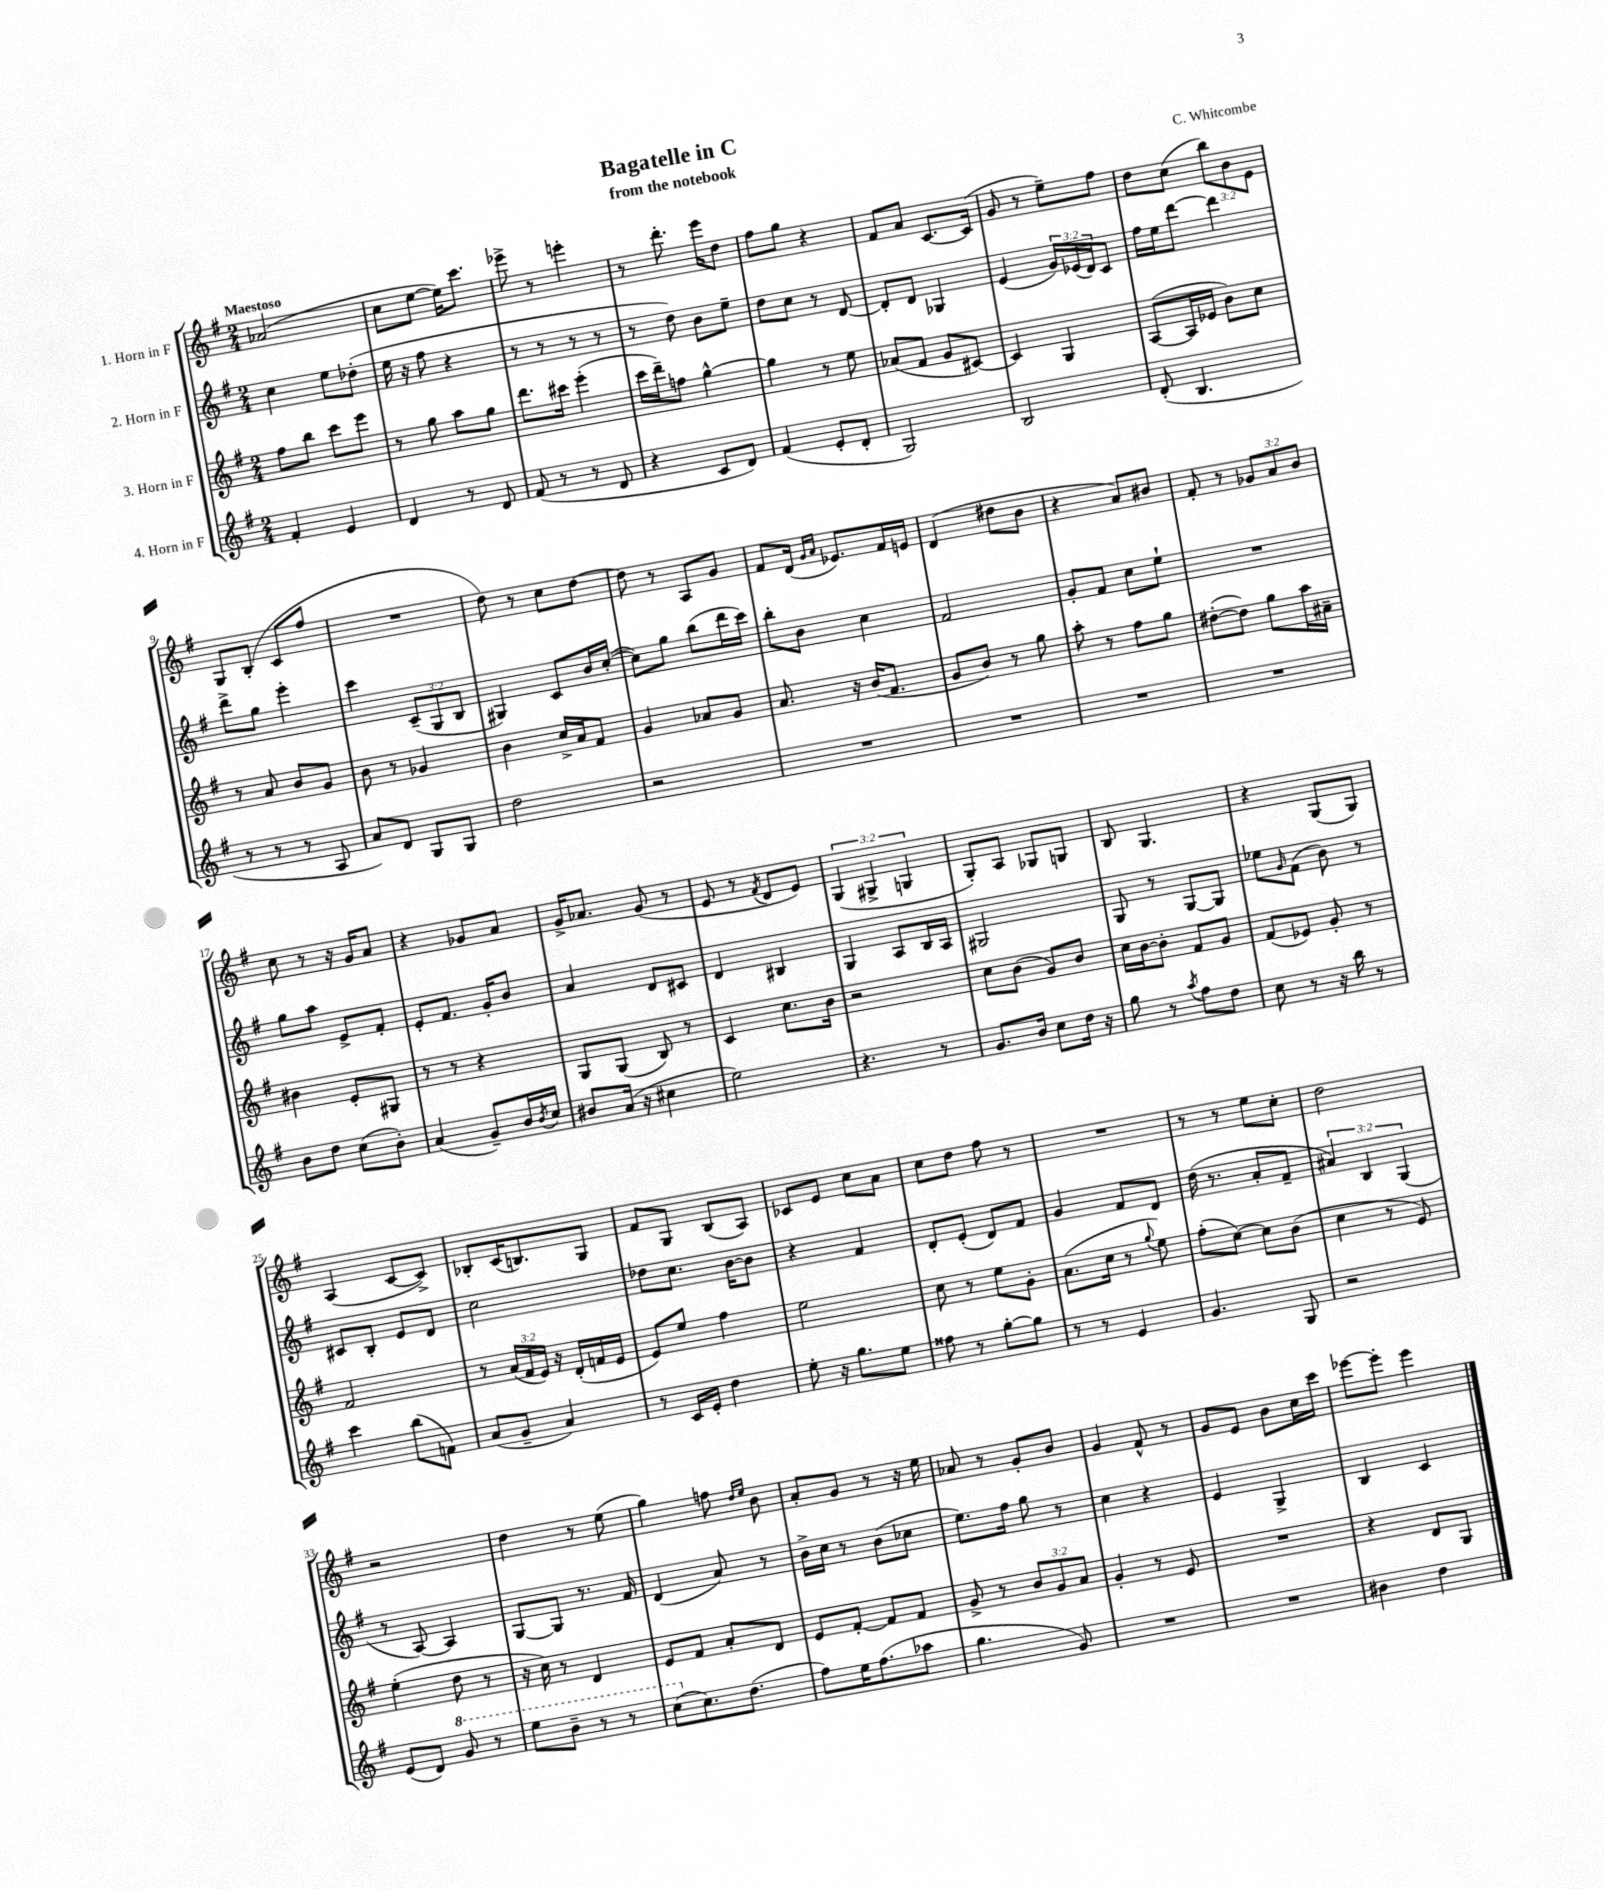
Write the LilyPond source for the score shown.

\header { title = "Bagatelle in C" composer = "C. Whitcombe" subtitle = "from the notebook" }
<<
\new StaffGroup <<
\new Staff = "s0" \with { instrumentName = "1. Horn in F" } {
    \clef treble \key g \major \numericTimeSignature \time 2/4 \override Staff.TupletNumber.text = #tuplet-number::calc-fraction-text \tempo "Maestoso"
    aes'2( |
    c''8 e''8~ e''16) c'''8. |
    ees'''8-> r8 e'''4-. |
    r8 d'''8.-. e'''16 d''8 |
    fis''8 g''8 r4 |
    fis'8 a'8 c'8.~ c'16( |
    g'8 r8 e''8--) fis''8 |
    d''8 c''8( \tuplet 3/2 { b''8) b'8 e'8 } |
    g8 b8-.( c'8 fis''8 |
    R2 |
    d''8) r8 c''8 d''8~ |
    d''8 r8 a8 g'8 |
    fis'8 d'16( \grace { g'16 a'16 } ees'8.) fis'16 e'16 |
    d'4( dis''8 b'8 |
    r4 a'8) bis'8 |
    fis'8-. r8 \tuplet 3/2 { ges'8 a'8 b'8 } |
    c''8 r8 r16 g'16 a'8 |
    r4 ges'8 a'8 |
    g'16-> aes'8. g'8( r8 |
    e'8 r8 \acciaccatura { fis'8 } d'8 e'8) |
    \tuplet 3/2 { g4( gis4-> g4 } |
    g8-.) a8 ges8 g8 |
    b8 g4. |
    r4 g8( g8) |
    a4( c'8~ c'8->) |
    bes8-. c'16( b8.) g8 |
    fis'8 g8 b8( a8) |
    ces'8 e'8 c''8 a'8 |
    c''8 d''8 fis''8 r8 |
    R2 |
    r8 r8 e''8 c''8-. |
    d''2 |
    r2 |
    d''4 r8 e''8( |
    g''4) f''8 \grace { d''16 e''16 } b'8 |
    a'8-. g'8 r8 r16 e''16 |
    aes'8 r8 g'8-. b'8 |
    g'4 fis'8-^ r8 |
    g'8 e'8 b'8 c''16 c'''16 |
    ees'''8~ ees'''8-. ees'''4 \bar "|." |
}
\new Staff = "s1" \with { instrumentName = "2. Horn in F" } {
    \clef treble \key g \major \numericTimeSignature \time 2/4 \override Staff.TupletNumber.text = #tuplet-number::calc-fraction-text
    c''4 e''8 des''8-.( |
    e''16 r16 fis''8 r4 |
    r8 r8 r8 r8 |
    r8 d''8) b'8 e''8-- |
    d''8 c''8 r8 d'8~ |
    d'8-. d'8 ges4 |
    e'4( \tuplet 3/2 { g'16) ees'16( d'16) } c'8 |
    fis''16 e''16 d'''8~ d'''4 |
    d'''8-> g''8 e'''4-. |
    c'''4 \tuplet 3/2 { c'8--( g8 b8 } |
    gis4) c'8 b'16 c''16~-.( |
    c''8) g''8 b''8( d'''16 c'''16) |
    b''8-. b'8 c''4 |
    fis'2 |
    g'8-. fis'8 c''8 e''8-! |
    R2 |
    g''8 a''8 e'8-> fis'8-. |
    e'8-. fis'8. g'16-. b'8 |
    a'4 d'8 cis'8 |
    d'4 bis4 |
    g4 a8 b16 a16 |
    gis2 |
    g8 r8 g8~ g8 |
    ees''8 \grace { g'16 } fis'8( b'8) r8 |
    cis'8 b8-. e'8 d'8 |
    c''2 |
    des''8 c''8. b'16~ b'8 |
    r4 fis'4 |
    d'8-. e'8-.( d'8) fis'8 |
    g'4 fis'8 d'8 |
    d''16( r8. a'8-. fis'8-- |
    \tuplet 3/2 { ais'4) b4 g4( } |
    r8 a8~) a4 |
    g8~ g8 r8. fis'16 |
    d'4( a'8) r8 |
    b'16-> c''16 r8 b'8( ces''8 |
    e''8.) fis''16 g''8 r8 |
    c''4 r4 |
    e'4 g4-> |
    b4 c'4 \bar "|." |
}
\new Staff = "s2" \with { instrumentName = "3. Horn in F" } {
    \clef treble \key g \major \numericTimeSignature \time 2/4 \override Staff.TupletNumber.text = #tuplet-number::calc-fraction-text
    fis''8 b''8 c'''8 e'''8 |
    r8 g''8 a''8 g''8 |
    d'''8. cis'''16 e'''4-.( |
    c'''16 d'''16--) f''8 g''4~-^ |
    g''4 r8 e''8 |
    aes'8( fis'8 g'8 cis'8~) |
    cis'4 g4 |
    a8~( a16 ees'16 b'8) c''8 |
    r8 a'8 b'8 g'8 |
    b'8 r8 ges'4 |
    b'4 c''16-> a'16 fis'8 |
    g'4 aes'8 g'8 |
    a'8. r16 b'16( fis'8. |
    g'8 b'8) r8 g''8 |
    a''8-. r8 fis''8 g''8 |
    dis''8~-.( dis''8) g''8 a''16 ais'16-- |
    bis'4 e'8-. gis8 |
    r8 r8 r4 |
    g8 g8( b8) r8 |
    c'4 c''8. b'16 |
    r2 |
    c''8 b'8( g'8) b'8 |
    c''16 b'16~ b'8-. fis'8 g'8 |
    fis'8( ees'8) g'8-. r8 |
    fis'2 |
    r8 \tuplet 3/2 { a'16( fis'16 e'16) } r16 d'16-.( f'16 e'16 |
    e'8) e''8 fis''4 |
    e''2 |
    c''8 r8 e''8 g'8-. |
    a'8.( c''16 r8 \appoggiatura { g''8 } e''8) |
    fis''8-.( c''8~) c''8 b'8( |
    c''4 r8 e'8) |
    e''4-.( d''8 r8 |
    r16 c''16) r8 d'4 |
    e'8 fis'8 a'8-. d'8 |
    e'8 fis'8~-. fis'8 fis'8 |
    g'8-> r8 \tuplet 3/2 { b'8 g'8 a'8 } |
    g'4-. r8 e'8 |
    R2 |
    r4 d'8 g8 \bar "|." |
}
\new Staff = "s3" \with { instrumentName = "4. Horn in F" } {
    \clef treble \key g \major \numericTimeSignature \time 2/4
    fis'4-. e'4 |
    d'4 r8 d'8 |
    fis'8( r8 r8 d'8 |
    r4 c'8 d'8) |
    fis'4( e'8-. d'8-. |
    g2) |
    b2 |
    d'8-.( b4. |
    r8 r8 r8 a8 |
    a'8) d'8 g8 g8 |
    d''2 |
    r2 |
    R2 |
    R2 |
    R2 |
    R2 |
    b'8 d''8 c''8( b'8-.) |
    a'4( g'8--) b'16 \acciaccatura { b'8 } c''16 |
    bis'8 a'16( r16 cis''4 |
    e''2) |
    r4. r8 |
    g'8. b'16 c''8 d''16 r16 |
    g''8 r8 \acciaccatura { a''8 } fis''8 d''8 |
    c''8 r8 r16 b''16 r8 |
    c'''4 b''8( f'8) |
    a'8( g'8-- a'4) |
    r8 c'16 e'16-. d''4 |
    e''8-. r16 g''8. e''8 |
    fisis''8 r8 g''8~-. g''8 |
    r8 r8 e'4 |
    g'4. g8 |
    r2 |
    e'8( d'8) \ottava #1 g''8 r8 |
    e'''8 b''8-- r8 r8 |
    c'''8( \ottava #0 c''8.) d''8.( |
    fis''8) e''16 fis''8.( aes''8 |
    g''4. g'8) |
    R2 |
    R2 |
    bis'4 d''4 \bar "|." |
}
>>
>>
